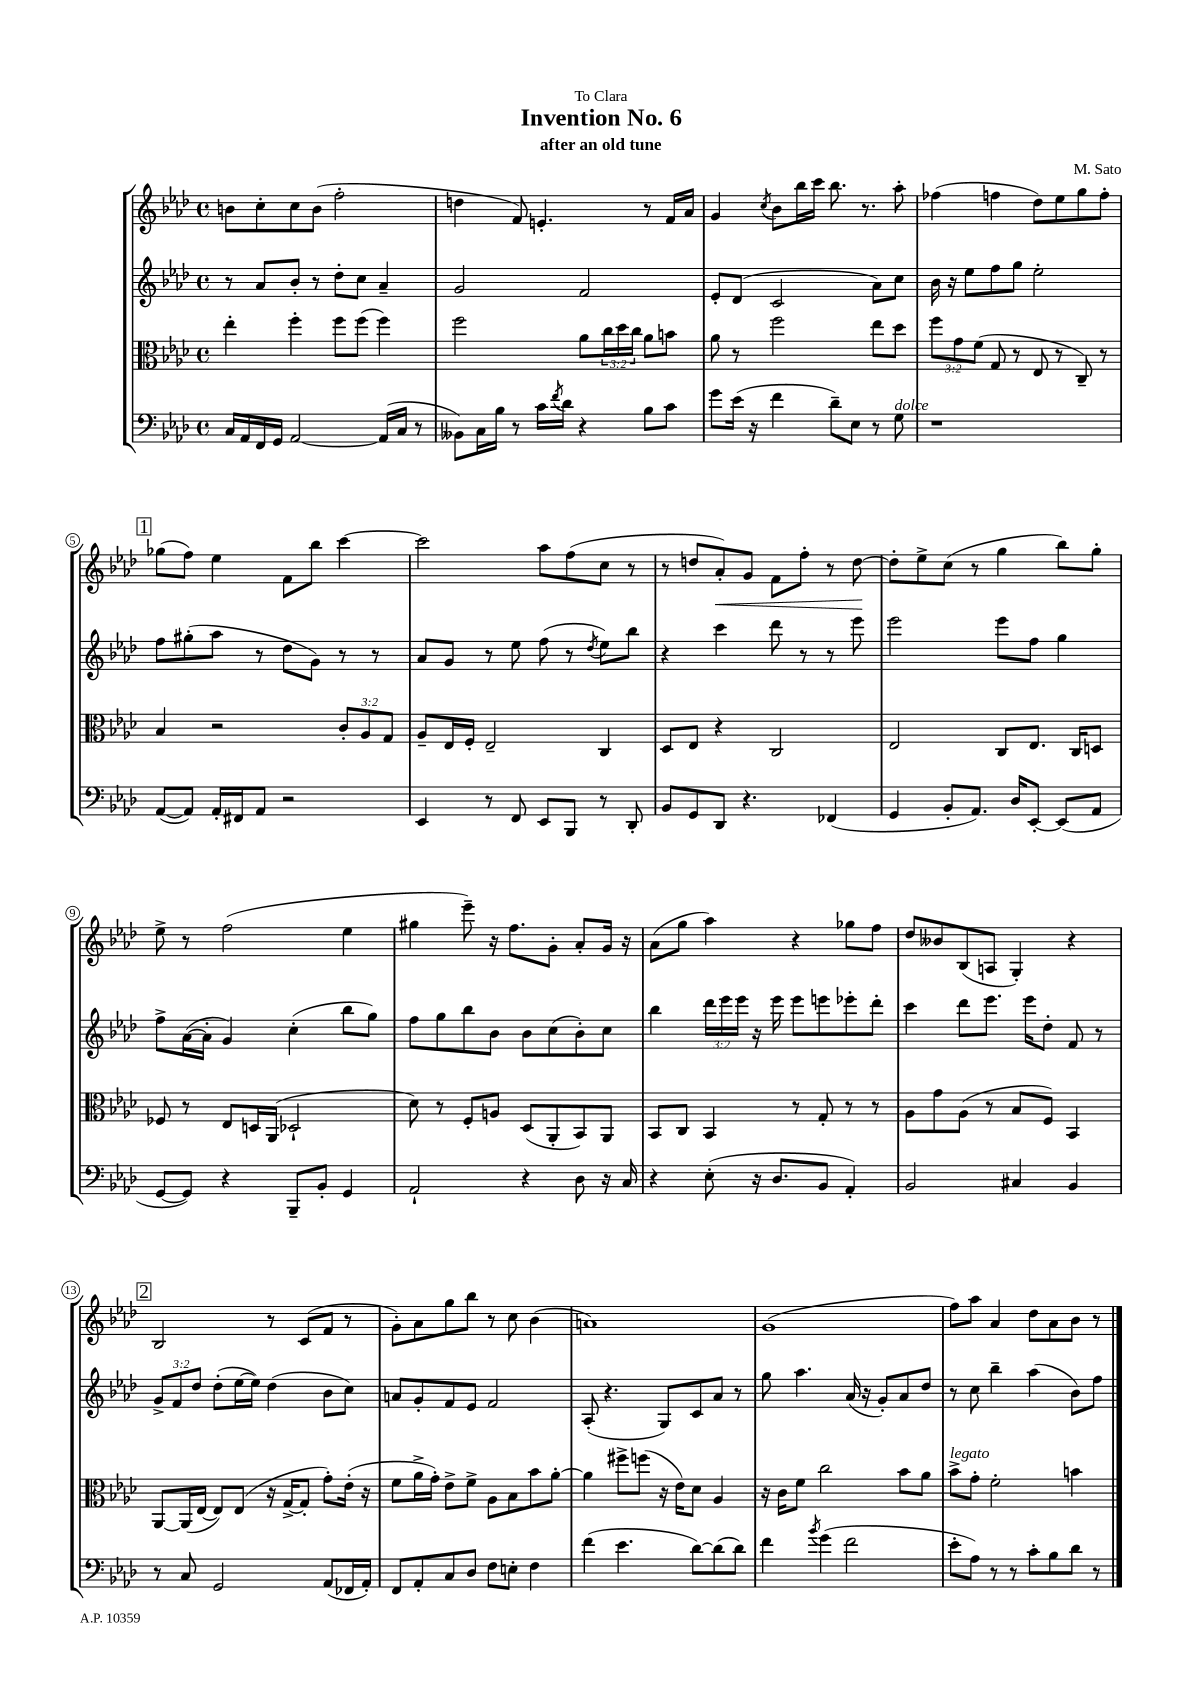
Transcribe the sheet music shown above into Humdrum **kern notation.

**kern	**kern	**kern	**kern	**dynam
*part4	*part3	*part2	*part1	*part1
*staff4	*staff3	*staff2	*staff1	*staff1
*clefF4	*clefC3	*clefG2	*clefG2	*
*k[b-e-a-d-]	*k[b-e-a-d-]	*k[b-e-a-d-]	*k[b-e-a-d-]	*
*M4/4	*M4/4	*M4/4	*M4/4	*
*met(c)	*met(c)	*met(c)	*met(c)	*
=1	=1	=1	=1	=1
16C/LL	4ee-'\	8r	8bn\L	.
16AA-/	.	.	.	.
16FF/	.	8a-/L	8cc'\	.
16GG/JJ	.	.	.	.
[2AA-/	4ff'\	8b-'/J	8cc\	.
.	.	8r	(8b\J	.
.	8ff\L	8dd-'\L	2ff'\	.
.	(8ff\J	8cc\J	.	.
(16AA-/LL]	4ff\)	4a-~/	.	.
16C/JJ	.	.	.	.
8r	.	.	.	.
=2	=2	=2	=2	=2
8BB--X\L)	2ff\	2g/	4ddn\	.
16C\L	.	.	.	.
16B-\JJ	.	.	.	.
8r	.	.	8f/)	.
16c\LL	.	.	4.en'/	.
8qf/	.	.	.	.
16d-\JJ	.	.	.	.
4r	8a-\L	2f/	.	.
.	24cc\L	.	.	.
.	24dd-\	.	.	.
.	24cc\JJ	.	.	.
8B-\L	8a-\L	.	8r	.
8c\J	8bn\J	.	16f/LL	.
.	.	.	16a-/JJ	.
=3	=3	=3	=3	=3
8g\L	8a-\	8e-'/L	4g/	.
(16e-\Jk	8r	(8d-/J	.	.
16r	.	.	.	.
.	.	.	8qcc/	.
4f\	2ff\	2c/	8b-\L	.
.	.	.	16bb-\L	.
.	.	.	16ccc\JJ	.
8d-~\L)	.	.	8.bb-\	.
8E-\J	.	.	.	.
.	.	.	8.r	.
8r	8ee-\L	8a-\L)	.	.
!LO:TX:a:i:t=dolce	!	!	!	!
8G\	8dd-\J	8cc\J	8aa-'\	.
=4	=4	=4	=4	=4
1r	12ff\L	16b-\	(4ff-X\	.
.	.	16r	.	.
.	12g\	.	.	.
.	.	8ee-\L	.	.
.	(12f\J	.	.	.
.	8G/	8ff\	4ffn\	.
.	8r	8gg\J	.	.
.	8E-/	2ee-'\	8dd-\L)	.
.	8r	.	8ee-\	.
.	8C~/)	.	8gg\	.
.	8r	.	8ff'\J	.
!!LO:LB:g=z
!!LO:REH:place=s1:t=1
=5	=5	=5	=5	=5
([8AA-/L	4B-/	8ff\L	(8gg-X\L	.
8AA-/J])	.	(8gg#X'\	8ff\J)	.
16AA-'/LL	2r	8aa-\J	4ee-\	.
16FF#X/J	.	.	.	.
8AA-/J	.	8r	.	.
2r	.	8dd-\L	8f\L	.
.	.	8g\J)	8bb-\J	.
.	12c'/L	8r	[4ccc\	.
.	12A-/	.	.	.
.	.	8r	.	.
.	12G/J	.	.	.
=6	=6	=6	=6	=6
4EE-/	8A-~/L	8a-/L	2ccc\]	.
.	16E-/L	8g/J	.	.
.	16F'/JJ	.	.	.
8r	2E-~/	8r	.	.
8FF/	.	8ee-\	.	.
8EE-/L	.	(8ff\	8aa-\L	.
8BBB-/J	.	8r	(8ff\	.
.	.	8qdd-/	.	.
8r	4C/	8ee-\L)	8cc\J	.
8DD-'/	.	8bb-\J	8r	.
=7	=7	=7	=7	=7
8BB-/L	8D-/L	4r	8r	.
8GG/	8E-/J	.	8ddn/L	.
!	!	!	!	!LO:HP:b
8DD-/J	4r	4ccc\	8a-'/)	<
4.r	.	.	8g/J	.
.	2C/	8ddd-\	8f\L	.
.	.	8r	8ff'\J	.
(4FF-X/	.	8r	8r	.
.	.	8eee-\	[8dd\	.
.	.	.	.	[
=8	=8	=8	=8	=8
4GG/	2E-/	2eee-\	8dd'\L]	.
.	.	.	8ee-^\	.
8BB-'/L	.	.	(8cc\J	.
8.AA-/J)	.	.	8r	.
.	8C/L	8eee-\L	4gg\	.
16D-/KL	.	.	.	.
[8EE-'/J	8.E-/J	8ff\J	.	.
(8EE-/L]	.	4gg\	8bb-\L)	.
.	16C/KL	.	.	.
8AA-/J	8Dn/J	.	8gg'\J	.
!!LO:LB:g=z
=9	=9	=9	=9	=9
[8GG/L	8F-X/	8ff^\L	8ee-^\	.
8GG/J])	8r	([16a-\L	8r	.
.	.	16a-'\JJ]	.	.
4r	8E-/L	4g/)	(2ff\	.
.	16Dn/L	.	.	.
.	(16AA-/JJ	.	.	.
8BBB-~/L	2D-X`/	(4cc'\	.	.
8BB-'/J	.	.	.	.
4GG/	.	8bb-\L	4ee-\	.
.	.	8gg\J)	.	.
=10	=10	=10	=10	=10
2AA-`/	8d-\)	8ff\L	4gg#X\	.
.	8r	8gg\	.	.
.	8F'/L	8bb-\	8eee-~\)	.
.	8An/J	8b-\J	16r	.
.	.	.	8.ff\L	.
4r	(8D-/L	8b-\L	.	.
.	8AA-'/	(8cc\	8g'\J	.
8D-\	8BB-/)	8b-'\)	8a-'/L	.
16r	8AA-/J	8cc\J	16g/Jk	.
16C/	.	.	16r	.
=11	=11	=11	=11	=11
4r	8BB-/L	4bb-\	(8a-\L	.
.	8C/J	.	8gg\J	.
(8E-'\	4BB-/	24ddd-\LL	4aa-\)	.
.	.	24eee-\	.	.
.	.	24eee-\JJ	.	.
16r	.	16r	.	.
8.D-/L	.	16eee-\	.	.
.	8r	8eee-\L	4r	.
8BB-/J	8G'/	8eeen\	.	.
4AA-'/)	8r	8eee-X'\	8gg-X\L	.
.	8r	8ddd-'\J	8ff\J	.
=12	=12	=12	=12	=12
2BB-/	8A-\L	4ccc\	8dd-/L	.
.	8g\	.	8b--X/	.
.	(8A-\J	8ddd-\L	(8B-/	.
.	8r	8.eee-\J	8An/J	.
4C#X/	8B-/L	.	4G'/)	.
.	.	16eee-\KL	.	.
.	8F/J)	8dd-'\J	.	.
4BB-/	4BB-/	8f/	4r	.
.	.	8r	.	.
!!LO:LB:g=z
!!LO:REH:place=s1:t=2
=13	=13	=13	=13	=13
8r	[8AA-/L	12g^/L	2B-/	.
.	.	12f/	.	.
8C/	(16AA-/L]	.	.	.
.	.	12dd-/J	.	.
.	[16E-/JJ	.	.	.
2GG/	8E-/L])	(8dd-'\L	.	.
.	(8E-/J	[16ee-\L	.	.
.	.	16ee-\JJ])	.	.
.	16r	(4dd-\	8r	.
.	[16G^/KL	.	.	.
.	8G'/J]	.	(8c/L	.
(8AA-/L	8g'\L)	8b-\L	8f/J	.
16FF-X/L	(16e-'\Jk	8cc\J)	8r	.
16AA-'/JJ)	16r	.	.	.
=14	=14	=14	=14	=14
8FF/L	8f\L	8an/L	8g'\L)	.
8AA-'/	16a-^\L	8g'/	8a-\	.
.	16g'\JJ)	.	.	.
8C/	8e-^\L	8f/	8gg\	.
8D-/J	8f^\J	8e-/J	8bb-\J	.
8F\L	8A-\L	2f/	8r	.
8En'\J	8B-\	.	8cc\	.
4F\	8b-\	.	(4b-\	.
.	[8a-'\J	.	.	.
=15	=15	=15	=15	=15
(4f\	4a-\]	(8A-'/	1an)	.
.	.	4.r	.	.
4.e-\	8ff#X^\L	.	.	.
.	(8ffn\J	.	.	.
.	16r	8G/L)	.	.
.	16e-\KL)	.	.	.
[8d-\L)	8d-\J	8c/	.	.
(8d-\]	4A-/	8a-/J	.	.
8d-\J)	.	8r	.	.
=16	=16	=16	=16	=16
4f\	16r	8gg\	(1g	.
.	16c\KL	.	.	.
.	8f\J	4.aa-\	.	.
8qb-/	.	.	.	.
(4g\	2cc\	.	.	.
2f\	.	(16a-/	.	.
.	.	16r	.	.
.	.	8g'/L)	.	.
.	8b-\L	8a-/	.	.
.	8a-\J	8dd-/J	.	.
=17	=17	=17	=17	=17
!	!LO:TX:a:i:t=legato	!	!	!
8e-'\L	8b-^\L	8r	8ff\L)	.
8A-\J)	8g'\J	8cc\	8aa-\J	.
8r	2f'\	4bb-~\	4a-/	.
8r	.	.	.	.
8c'\L	.	(4aa-\	8dd-\L	.
8B-\	.	.	8a-\	.
8d-\J	4bn\	8b-\L)	8b-\J	.
8r	.	8ff\J	8r	.
==	==	==	==	==
*-	*-	*-	*-	*-
